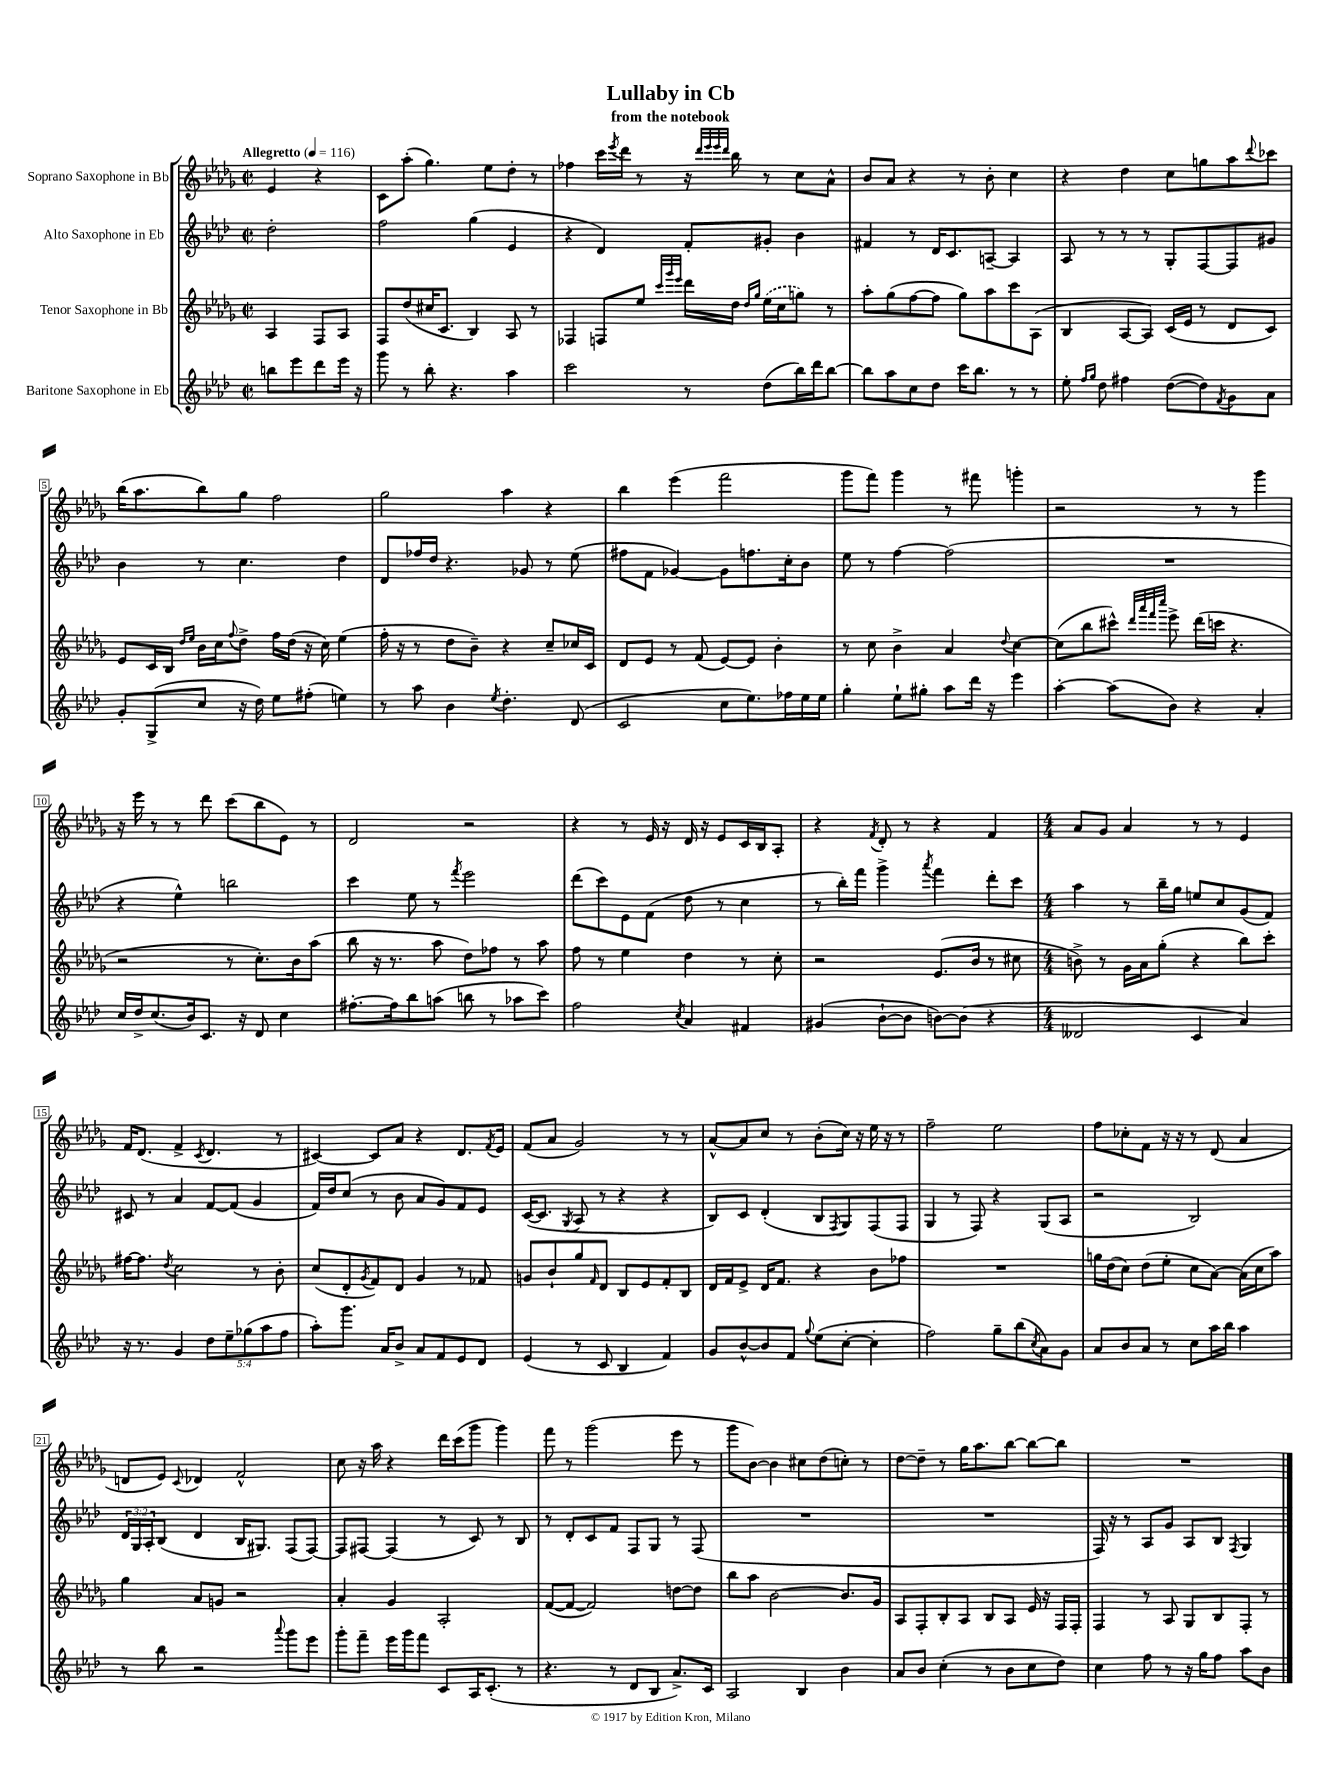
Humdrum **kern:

**kern	**kern	**kern	**kern
*staff4	*staff3	*staff2	*staff1
*clefG2	*clefG2	*clefG2	*clefG2
*k[b-e-a-d-]	*k[b-e-a-d-g-]	*k[b-e-a-d-]	*k[b-e-a-d-g-]
*M2/2	*M2/2	*M2/2	*M2/2
*met(c|)	*met(c|)	*met(c|)	*met(c|)
*MM116	*MM116	*MM116	*MM116
8bb	4A-	2dd-'	4e-
8eee-	.	.	.
8ddd-	8F	.	4r
16eee-	8A-	.	.
16r	.	.	.
=	=	=	=
8ggg	8F	2ff	8c
8r	(8dd-	.	(8aa-'
8bb-'	16cc#	.	4.gg-)
.	8.c	.	.
4.r	.	.	.
.	4B-)	(4gg	.
.	.	.	8ee-
4aa-	8A-	4e-	8dd-'
.	8r	.	8r
=	=	=	=
2ccc	4F-	4r	4ff-
.	8F	4d-)	16ccc
.	.	.	8qeee-
.	.	.	16ddd-
.	8ee-	.	8r
.	32qqccc	.	.
.	32qqggg-	.	.
.	32qqeee-	.	.
8r	16ddd-	8f'	16r
.	.	.	32qqddd-
.	.	.	32qqeee-
.	.	.	32qqeee-
.	.	.	32qqddd-
.	16dd-	.	16bb-
.	16qqdd-	.	.
.	16qqgg-	.	.
(8dd-	(16ee-	8g#'	8r
.	16cc	.	.
16bb-)	8gg)	4b-	8cc
16ddd-	.	.	.
[8bb-	8r	.	8a-^^
=	=	=	=
8bb-]	8aa-'	4f#	8b-
8aa-	(8gg-	.	8a-
8cc	[8ff	8r	4r
8dd-	8ff]	16d-	.
.	.	8.c	.
16ccc	8gg-)	.	8r
8.bb-	.	.	.
.	8aa-	[8A~	8b-'
8r	8ccc	4A]	4cc
8r	(8A-	.	.
=	=	=	=
8ee-'	4B-	8A-	4r
16qqff	.	.	.
16qqgg	.	.	.
8dd-	.	8r	.
4ff#	[8A-	8r	4dd-
.	8A-])	8r	.
([8dd-	(16c	8G'	8cc
.	16e-	.	.
8dd-])	8r	[8F	8gg
8qf	.	.	.
8g	8d-	8F]	8aa-
.	.	.	8qqddd-
8a-	8c)	8g#	8ccc-
=	=	=	=
8g'	8e-	4b-	(16bb-
.	.	.	8.aa-
(8G^	16c	.	.
.	16B-	.	.
.	16qqdd-	.	.
.	16qqee-	.	.
8cc	16b-	8r	8bb-)
.	16cc	.	.
.	8qqff	.	.
16r	8dd-^	4.cc	8gg-
16dd-)	.	.	.
8ee-	16ff	.	2ff
.	(16dd-	.	.
(8ff#'	16r	.	.
.	16cc)	.	.
4ee)	(4ee-	4dd-	.
=	=	=	=
8r	16ff'	8d-	2gg-
.	16r	.	.
8aa-	8r	16ff-	.
.	.	16dd-	.
4b-	8dd-	4.r	.
.	8b-~)	.	.
8qee-	.	.	.
4.dd-'	4r	.	4aa-
.	.	8g-	.
.	8cc~	8r	4r
(8d-	16cc-	(8ee-	.
.	16c	.	.
=	=	=	=
2c	8d-	8ff#	4bb-
.	8e-	8f	.
.	8r	[4g-)	(4eee-
.	(8f	.	.
8cc	[8e-)	8g-]	2fff
8.ee-)	8e-]	8.ff	.
.	4b-'	.	.
16ff-	.	16cc'	.
16ee-	.	8b-	.
16ee-	.	.	.
=	=	=	=
4gg'	8r	8ee-	8ggg-
.	8cc	8r	8fff)
8ee-`	4b-^	[4ff	4ggg-
8gg#'	.	.	.
8aa-	4a-	(2ff]	8r
16ddd-	.	.	8fff#
16r	.	.	.
.	8qqdd-	.	.
4eee-	[4cc	.	4ggg'
=	=	=	=
[4aa-'	(8cc]	1r	2r
.	8bb-	.	.
(8aa-]	8ccc#^^)	.	.
.	32qqddd-	.	.
.	32qqaaa-	.	.
.	32qqfff	.	.
.	32qqcccc	.	.
8b-)	8eee-^	.	.
4r	(16ddd-	.	8r
.	16ccc	.	.
.	4.r	.	8r
4a-'	.	.	4ggg-
=	=	=	=
16cc	2r	4r	16r
16dd-^	.	.	16eee-
(8.cc	.	.	8r
.	.	4ee-^^)	8r
16b-)	.	.	.
8.c	.	.	8ddd-
.	8r	2bb	(8ccc
16r	.	.	.
8d-	8.cc')	.	8bb-
4cc	.	.	8e-)
.	16b-	.	.
.	(8aa-	.	8r
=	=	=	=
[8.ff#'	8bb-	4ccc	2d-
.	16r	.	.
16ff#]	8.r	.	.
8bb-	.	8ee-	.
(8aa	8aa-	8r	.
.	.	8qfff	.
8bb	8dd-)	2eee-	2r
8r	8ff-	.	.
8aa-	8r	.	.
8ccc)	8aa-	.	.
=	=	=	=
2ff	8ff	(8ddd-	4r
.	8r	8ccc)	.
.	4ee-	8e-	8r
.	.	(8f	16e-
.	.	.	16r
8qcc	.	.	.
4a-	4dd-	8dd-	16d-
.	.	.	16r
.	.	8r	8e-
4f#	8r	4cc	16c
.	.	.	16B-
.	8cc'	.	8A-'
=	=	=	=
(4g#	2r	8r	4r
.	.	16bb-')	.
.	.	16fff	.
.	.	.	8qf
[8b-`	.	4ggg^	8d-'
8b-]	.	.	8r
.	.	8qaaa-	.
[8b)	(8.e-	4fff	4r
(8b]	.	.	.
.	16b-	.	.
4r	8r	8ddd-'	4f
.	8cc#	8ccc	.
=	=	=	=
*M4/4	*M4/4	*M4/4	*M4/4
2d--	8b^)	4aa-	8a-
.	8r	.	8g-
.	16g-	8r	4a-
.	16a-	.	.
.	(8gg-'	16bb-~	.
.	.	16gg	.
4c	4r	8ee	8r
.	.	8cc	8r
4a-)	8bb-)	(8g	4e-
.	8ccc'	8f)	.
=	=	=	=
16r	[16ff#	8c#	16f
8.r	8.ff#]	.	(8.d-
.	.	8r	.
.	8qdd-	.	.
4g	2cc	4a-	4f^
.	.	.	8qc
10dd-	.	[8f	4.d-
10ee-~	.	.	.
.	.	(8f]	.
(10gg-	.	.	.
.	8r	4g	.
10aa-	.	.	.
.	8b-'	.	8r
10ff	.	.	.
=	=	=	=
8aa-')	(8cc	16f)	[4c#)
.	.	16dd-	.
8.ggg	8d-'	(8cc	.
.	8qg-	.	.
.	8f)	8r	8c#]
16a-	.	.	.
8b-^	8d-	8b-	8a-
8a-	4g-	8a-	4r
8f	.	8g)	.
8e-	8r	8f	8.d-
8d-	8f-	8e-	.
.	.	.	8qf
.	.	.	16e-
=	=	=	=
(4e-	8g	([16c	(8f
.	.	8.c]	.
.	8b-`	.	8a-
.	.	8qG	.
8r	8gg-	8A-	2g-)
.	16qqf	.	.
8c	8d-	8r	.
4B-	8B-	4r	.
.	8e-	.	.
4f)	8f'	4r	8r
.	8B-	.	8r
=	=	=	=
8g	16d-	8B-)	[8a-^^
.	16f	.	.
[8b-^^	8e-^	8c	8a-]
8b-]	16d-	(4d-'	8cc
.	8.f	.	.
8f	.	.	8r
8qqgg	.	.	.
(8ee-	4r	8B-	(8b-'
.	.	8qF	.
[8cc'	.	8G)	16cc)
.	.	.	16r
4cc']	8b-	(8F	16ee-
.	.	.	16r
.	8ff-	8F	8r
=	=	=	=
2ff)	1r	4G	2ff~
.	.	8r	.
.	.	8F)	.
8gg~	.	4r	2ee-
(8bb-	.	.	.
8qcc	.	.	.
8a-)	.	(8G	.
8g	.	8A-	.
=	=	=	=
8a-	16gg	2r	8ff
.	(16dd-	.	.
8b-	8cc)	.	8cc-'
8a-	(8dd-	.	8f
8r	8ee-'	.	16r
.	.	.	16r
8cc	8cc	2B-)	8r
16aa-	[8a-)	.	(8d-
16bb-	.	.	.
4aa-	(16a-]	.	4a-
.	16cc	.	.
.	8aa-)	.	.
=	=	=	=
8r	4gg-	24d-	8d
.	.	24G	.
.	.	24A-'	.
8bb-	.	(8B-	8e-)
.	.	.	8qqc
2r	8a-	4d-	4d-
.	8g	.	.
.	2r	16B-	2f^^
.	.	8.G#)	.
8qqaaa-	.	.	.
8ggg	.	(8F	.
8eee-	.	[8F)	.
=	=	=	=
8ggg'	4a-'	8F]	8cc
8fff~	.	[8F#	16r
.	.	.	16aa-
16eee-	4g-	(4F#]	4r
16ggg	.	.	.
8fff	.	.	.
8c	2A-'	8r	16ddd-
.	.	.	(16ccc
16A-	.	8c)	8ggg-
(8.c'	.	.	.
.	.	8r	4ggg-)
8r	.	8B-	.
=	=	=	=
4.r	([8f	8r	8fff
.	8f_	8d-'	8r
.	2f])	8c	(2ggg-
8r	.	8f	.
8d-	.	8F	.
8B-	.	8G	.
8.a-^)	[8dd	8r	8eee-
.	8dd]	(8F	8r
16c	.	.	.
=	=	=	=
2A-	8bb-	1r	8ggg-
.	8aa-	.	[8b-)
.	[2b-	.	4b-]
4B-	.	.	8cc#
.	.	.	(8dd-
4b-	8.b-]	.	8cc')
.	.	.	8r
.	16g-	.	.
=	=	=	=
8a-	8A-	1r	[8dd-
8b-	8F'	.	8dd-~]
(4cc'	8B-'	.	8r
.	8A-	.	16gg-
.	.	.	8.aa-
8r	8B-	.	.
8b-	8A-	.	[8bb-
8cc	16e-	.	8bb-_
.	16r	.	.
8dd-)	16F	.	8bb-]
.	16F'	.	.
=	=	=	=
4cc	4F	16F)	1r
.	.	16r	.
.	.	8r	.
8ff	8r	8A-	.
8r	8A-	8g	.
16r	8G-	8A-	.
16gg	.	.	.
8ff	8B-	8B-	.
.	.	8qF	.
8aa-	8F'	4G	.
8b-	8r	.	.
==	==	==	==
*-	*-	*-	*-
